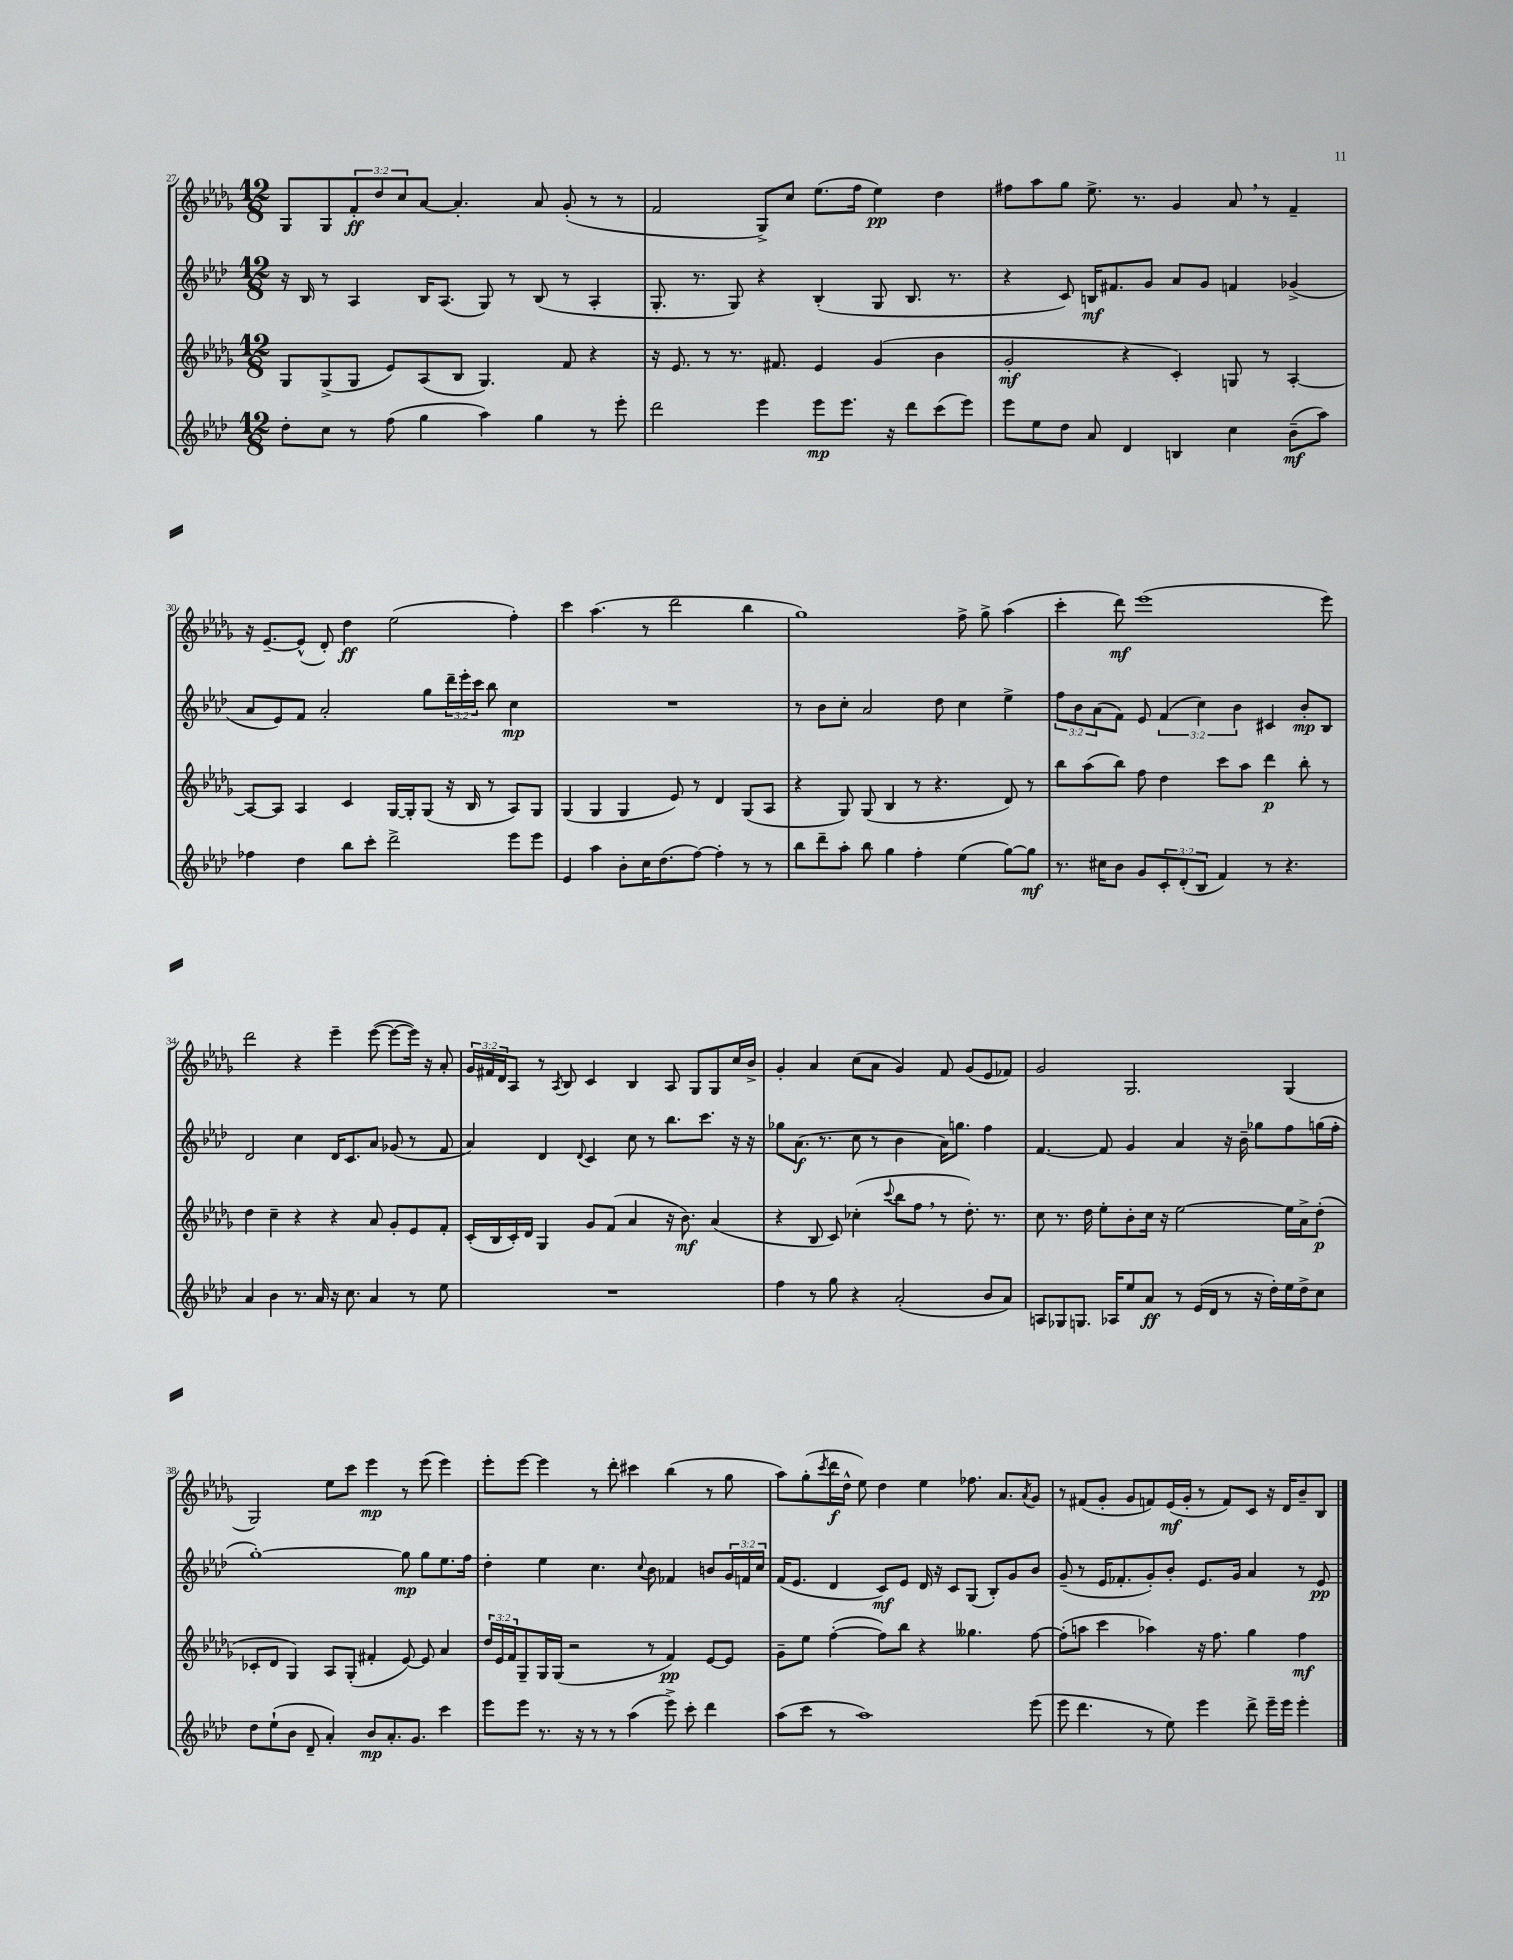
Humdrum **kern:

**kern	**dynam	**kern	**dynam	**kern	**dynam	**kern	**dynam
*part4	*part4	*part3	*part3	*part2	*part2	*part1	*part1
*staff4	*staff4	*staff3	*staff3	*staff2	*staff2	*staff1	*staff1
*clefG2	*	*clefG2	*	*clefG2	*	*clefG2	*
*k[b-e-a-d-]	*	*k[b-e-a-d-g-]	*	*k[b-e-a-d-]	*	*k[b-e-a-d-g-]	*
*M12/8	*	*M12/8	*	*M12/8	*	*M12/8	*
=27	=27	=27	=27	=27	=27	=27	=27
8dd-'\L	.	8G-/L	.	16r	.	8G-/L	.
.	.	.	.	16B-/	.	.	.
8cc\J	.	(8G-^/	.	8r	.	8G-/	.
8r	.	8G-/J	.	4A-/	.	12f'/	ff
.	.	.	.	.	.	12dd-/	.
(8ff\	.	8e-/L)	.	.	.	.	.
.	.	.	.	.	.	12cc/	.
4gg\	.	(8A-/	.	16B-/KL	.	[8a-/J	.
.	.	.	.	(8.A-/J	.	.	.
.	.	8B-/J	.	.	.	4.a-'/]	.
4aa-\)	.	4.G-/)	.	8G/)	.	.	.
.	.	.	.	8r	.	.	.
4gg\	.	.	.	(8B-/	.	8a-/	.
.	.	8f/	.	8r	.	(8g-'/	.
8r	.	4r	.	4A-'/	.	8r	.
8eee-'\	.	.	.	.	.	8r	.
=28	=28	=28	=28	=28	=28	=28	=28
2ddd-\	.	16r	.	8.G'/	.	2f/	.
.	.	8.e-/	.	.	.	.	.
.	.	.	.	8.r	.	.	.
.	.	8r	.	.	.	.	.
.	.	8.r	.	8G/)	.	.	.
4eee-\	.	.	.	4r	.	8G-^/L)	.
.	.	8.f#X/	.	.	.	.	.
.	.	.	.	.	.	8cc/J	.
8eee-\L	mp	4e-/	.	(4B-'/	.	(8.ee-\L	.
8.eee-\J	.	.	.	.	.	.	.
.	.	.	.	.	.	16ff\Jk	.
.	.	(4g-/	.	8G/	.	4ee-\)	pp
16r	.	.	.	.	.	.	.
8ddd-\L	.	.	.	8.B-/	.	.	.
(8ccc\	.	4b-\	.	.	.	4dd-\	.
.	.	.	.	8.r	.	.	.
8eee-\J)	.	.	.	.	.	.	.
=29	=29	=29	=29	=29	=29	=29	=29
8eee-\L	.	2g-'/	mf	4r	.	8ff#X\L	.
8ee-\	.	.	.	.	.	8aa-\	.
8dd-\J	.	.	.	8c/)	.	8gg-\J	.
8a-/	.	.	.	16Bn/KL	mf	8.ee-^\	.
.	.	.	.	8.f#X/	.	.	.
4d-/	.	4r	.	.	.	.	.
.	.	.	.	.	.	8.r	.
.	.	.	.	8g/J	.	.	.
4Bn/	.	4c'/)	.	8a-/L	.	4g-/	.
.	.	.	.	8g/J	.	.	.
4cc\	.	8Gn/	.	4fn/	.	8a-,/	.
.	.	8r	.	.	.	8r	.
(8b-~\L	mf	[4A-'/	.	(4g-X^/	.	4f~/	.
8aa-\J)	.	.	.	.	.	.	.
!!LO:LB:g=z
=30	=30	=30	=30	=30	=30	=30	=30
4ff-X\	.	8A-/L_	.	8a-/L	.	16r	.
.	.	.	.	.	.	[8.e-~/L	.
.	.	8A-/J]	.	8e-/)	.	.	.
4dd-\	.	4A-/	.	8f/J	.	(8e-^^/J]	.
.	.	.	.	2a-'/	.	8d-'/)	.
8bb-\L	.	4c/	.	.	.	4dd-\	ff
8ccc'\J	.	.	.	.	.	.	.
2ddd-^\	.	[16G-/LL	.	.	.	(2ee-\	.
.	.	16G-'/J]	.	.	.	.	.
.	.	(8G-/J	.	8gg\L	.	.	.
.	.	16r	.	24ddd-~\L	.	.	.
.	.	.	.	24eee-'\	.	.	.
.	.	16B-/	.	.	.	.	.
.	.	.	.	24ccc\JJ	.	.	.
.	.	8r	.	8bb-\	.	.	.
8eee-\L	.	8A-/L)	.	4cc\	mp	4ff'\)	.
8eee-\J	.	8G-/J	.	.	.	.	.
=31	=31	=31	=31	=31	=31	=31	=31
4e-/	.	(4G-/	.	1.r	.	4ccc\	.
4aa-\	.	4G-/	.	.	.	(4.aa-\	.
8b-'\L	.	4G-/	.	.	.	.	.
16cc\K	.	.	.	.	.	8r	.
(8.dd-\	.	.	.	.	.	.	.
.	.	8e-/)	.	.	.	2ddd-\	.
[8ff\J)	.	8r	.	.	.	.	.
4ff'\]	.	4d-/	.	.	.	.	.
8r	.	(8G-/L	.	.	.	4bb-\	.
8r	.	8A-/J	.	.	.	.	.
=32	=32	=32	=32	=32	=32	=32	=32
8bb-\L	.	4r	.	8r	.	1gg-)	.
8ddd-~\	.	.	.	8b-\L	.	.	.
8aa-'\J	.	8G-/)	.	8cc'\J	.	.	.
8bb-\	.	(8G-/	.	2a-/	.	.	.
4gg\	.	4B-/	.	.	.	.	.
4ff'\	.	8r	.	.	.	.	.
.	.	4.r	.	8dd-\	.	.	.
(4ee-\	.	.	.	4cc\	.	8ff^\	.
.	.	.	.	.	.	8gg-^\	.
[8gg\L)	.	8d-/)	.	4ee-^\	.	(4aa-\	.
8gg\J]	mf	8r	.	.	.	.	.
=33	=33	=33	=33	=33	=33	=33	=33
8.r	.	8bb-\L	.	12ff\L	.	4ccc'\	.
.	.	.	.	12b-\	.	.	.
.	.	(8aa-\	.	.	.	.	.
.	.	.	.	(12a-\	.	.	.
16cc#X\KL	.	.	.	.	.	.	.
8b-\J	.	8bb-\J)	.	8f\J)	.	8ddd-\)	mf
8g/L	.	8ff\	.	8e-/	.	(1eee-	.
12c'/	.	4dd-\	.	(6f/	.	.	.
(12d-'/	.	.	.	.	.	.	.
12B-/J	.	.	.	6cc\)	.	.	.
4f/)	.	8ccc\L	.	.	.	.	.
.	.	.	.	6b-\	.	.	.
.	.	8aa-\J	.	.	.	.	.
8r	.	4ddd-\	p	4c#X/	.	.	.
4.r	.	.	.	.	.	.	.
.	.	8bb-'\	.	8b-'/L	mp	.	.
.	.	8r	.	8B-/J	.	8eee-\)	.
!!LO:LB:g=z
=34	=34	=34	=34	=34	=34	=34	=34
4a-/	.	4dd-\	.	2d-/	.	2ddd-\	.
4b-\	.	4cc~\	.	.	.	.	.
8.r	.	4r	.	4cc\	.	4r	.
16a-/	.	.	.	.	.	.	.
16r	.	4r	.	16d-/KL	.	4eee-~\	.
8.cc\	.	.	.	8.c/	.	.	.
4a-/	.	8a-/	.	8a-/J	.	([8eee-\	.
.	.	8g-'/L	.	(8g-X/	.	8eee-\L_	.
8r	.	8e-/	.	8r	.	16eee-\Jk])	.
.	.	.	.	.	.	16r	.
8ee-\	.	8f'/J	.	8f/	.	8a-'/	.
=35	=35	=35	=35	=35	=35	=35	=35
1.r	.	(16c'/LL	.	4a-/)	.	24g-/LL	.
.	.	.	.	.	.	24f#X/	.
.	.	16B-/	.	.	.	.	.
.	.	.	.	.	.	24d-/J	.
.	.	16c'/)	.	.	.	8A-/J	.
.	.	16d-/JJ	.	.	.	.	.
.	.	4G-/	.	4d-/	.	8r	.
.	.	.	.	.	.	8qA-/	.
.	.	.	.	.	.	8B-/	.
.	.	.	.	8qqd-/	.	.	.
.	.	8g-/L	.	4c/	.	4c/	.
.	.	(8f/J	.	.	.	.	.
.	.	4a-/	.	8cc\	.	4B-/	.
.	.	.	.	8r	.	.	.
.	.	16r	.	8.bb-\L	.	8A-/	.
.	.	8.b-\)	mf	.	.	.	.
.	.	.	.	.	.	8G-/L	.
.	.	.	.	8.ccc\J	.	.	.
.	.	(4a-/	.	.	.	8G-/	.
.	.	.	.	16r	.	16cc/L	.
.	.	.	.	16r	.	16b-^/JJ	.
=36	=36	=36	=36	=36	=36	=36	=36
4ff\	.	4r	.	8gg-X\L	.	4g-'/	.
.	.	.	.	(8.a-\J	f	.	.
8r	.	8B-/	.	.	.	4a-/	.
.	.	.	.	8.r	.	.	.
8gg\	.	8c/)	.	.	.	.	.
4r	.	(4cc-X'\	.	8cc\	.	(8cc\L	.
.	.	.	.	8r	.	8a-\J	.
.	.	8qqccc/	.	.	.	.	.
(2a-'/	.	8bb-\L	.	4b-\	.	4g-/)	.
.	.	8ff,\J	.	.	.	.	.
.	.	8r	.	16a-\KL)	.	8f/	.
.	.	.	.	8.ggn\J	.	.	.
.	.	8.dd-'\)	.	.	.	(8g-/L	.
8b-/L	.	.	.	4ff\	.	8e-/	.
.	.	8.r	.	.	.	.	.
8a-/J)	.	.	.	.	.	8f-X/J)	.
=37	=37	=37	=37	=37	=37	=37	=37
8An/L	.	8cc\	.	[4.f/	.	2g-/	.
8G-X/	.	8.r	.	.	.	.	.
8.Gn/J	.	.	.	.	.	.	.
.	.	16dd-\	.	.	.	.	.
.	.	8ee-'\L	.	8f/]	.	.	.
16A-X/KL	.	.	.	.	.	.	.
8ee-/	.	8b-'\	.	4g/	.	2.G-/	.
8a-/J	ff	16cc\Jk	.	.	.	.	.
.	.	16r	.	.	.	.	.
8r	.	[2ee-\	.	4a-/	.	.	.
(16e-/LL	.	.	.	.	.	.	.
16d-/JJ	.	.	.	.	.	.	.
8r	.	.	.	16r	.	.	.
.	.	.	.	16b-~\	.	.	.
16r	.	.	.	8gg-X\L	.	.	.
16dd-'\LL)	.	.	.	.	.	.	.
16ee-\	.	16ee-\LL]	.	8ff\	.	(4G-/	.
16dd-^\J	.	16a-^\J	.	.	.	.	.
8cc\J	.	(8dd-'\J	p	(16ggn\L	.	.	.
.	.	.	.	16ff'\JJ	.	.	.
!!LO:LB:g=z
=38	=38	=38	=38	=38	=38	=38	=38
8dd-\L	.	8c-X'/L	.	[1gg')	.	2G-/)	.
(8ee-`\	.	8d-/J	.	.	.	.	.
8b-\J	.	4G-/)	.	.	.	.	.
8d-~/	.	.	.	.	.	.	.
4a-'/)	.	8A-/L	.	.	.	8ee-\L	.
.	.	(8G-'/J	.	.	.	8ccc\J	.
8b-/L	mp	4f#X'/	.	.	.	4eee-\	mp
8.a-'/	.	.	.	.	.	.	.
.	.	[8e-/)	.	8gg\]	mp	8r	.
8.g/J	.	.	.	.	.	.	.
.	.	8e-/]	.	8gg\L	.	(8eee-\	.
4ccc\	.	4a-/	.	8.ee-\	.	4eee-\)	.
.	.	.	.	16ff\Jk	.	.	.
=39	=39	=39	=39	=39	=39	=39	=39
8eee-\L	.	24dd-/LL	.	4dd-'\	.	8eee-'\L	.
.	.	24e-/	.	.	.	.	.
.	.	24f/J	.	.	.	.	.
8eee-\J	.	8G-~/	.	.	.	[8eee-\J	.
8.r	.	16G-/L	.	4ee-\	.	4eee-\]	.
.	.	(16G-/JJ	.	.	.	.	.
.	.	2r	.	.	.	.	.
16r	.	.	.	.	.	.	.
8r	.	.	.	4.cc\	.	8r	.
8r	.	.	.	.	.	8ddd-'\	.
(4aa-\	.	.	.	.	.	4ccc#X\	.
.	.	.	.	8qqcc/	.	.	.
.	.	8r	.	8b-\	.	.	.
8eee-^\)	.	4f/)	pp	4f-X/	.	(4bb-\	.
8ccc'\	.	.	.	.	.	.	.
4ddd-\	.	[8e-/L	.	8bn/L	.	8r	.
.	.	8e-/J]	.	24g/L	.	8gg-\	.
.	.	.	.	24fn/	.	.	.
.	.	.	.	24cc/JJ	.	.	.
=40	=40	=40	=40	=40	=40	=40	=40
(8aa-\L	.	8g-~\L	.	(16f/KL	.	8aa-\L)	.
.	.	.	.	8.e-/J	.	.	.
8ccc\J	.	8ee-\J	.	.	.	(8gg-'\	.
.	.	.	.	.	.	8qccc/	.
8r	.	([4ff'\	.	4d-/	.	16ddd-\L	f
.	.	.	.	.	.	16dd-^^\JJ	.
1aa-)	.	.	.	.	.	8ee-\)	.
.	.	8ff\L])	.	8c/L)	mf	4dd-\	.
.	.	8bb-\J	.	8e-/J	.	.	.
.	.	4r	.	16d-/	.	4ee-\	.
.	.	.	.	16r	.	.	.
.	.	.	.	8c/L	.	.	.
.	.	4.gg--X\	.	(8G/J	.	8.ff-X\	.
.	.	.	.	8B-'/L)	.	.	.
.	.	.	.	.	.	8.a-/L	.
.	.	.	.	8g/	.	.	.
.	.	.	.	.	.	8qa-/	.
(8eee-\	.	[8ff\	.	8b-/J	.	8g-/J	.
=41	=41	=41	=41	=41	=41	=41	=41
8eee-\	.	(8ff'\L]	.	(8g~/	.	8r	.
4.ddd-\	.	8aan\J	.	8r	.	(8f#X/L	.
.	.	4ccc\	.	16e-/KL	.	8g-'/J	.
.	.	.	.	8.f-X'/	.	.	.
.	.	.	.	.	.	8g-/L	.
8r	.	4aa-X\)	.	8g'/)	.	8fn/)	.
8ee-\)	.	.	.	8b-'/J	.	(16e-/L	mf
.	.	.	.	.	.	16g-'/JJ	.
4eee-\	.	16r	.	8.e-/L	.	8r	.
.	.	8.ff\	.	.	.	.	.
.	.	.	.	.	.	8f/L)	.
.	.	.	.	16g/Jk	.	.	.
8ddd-^\	.	4gg-\	.	4a-/	.	8c/J	.
16eee-~\LL	.	.	.	.	.	16r	.
16eee-\JJ	.	.	.	.	.	16d-/KL	.
4eee-'\	.	4ff\	mf	8r	.	8b-~/	.
.	.	.	.	8e-/	pp	8B-/J	.
==	==	==	==	==	==	==	==
*-	*-	*-	*-	*-	*-	*-	*-
